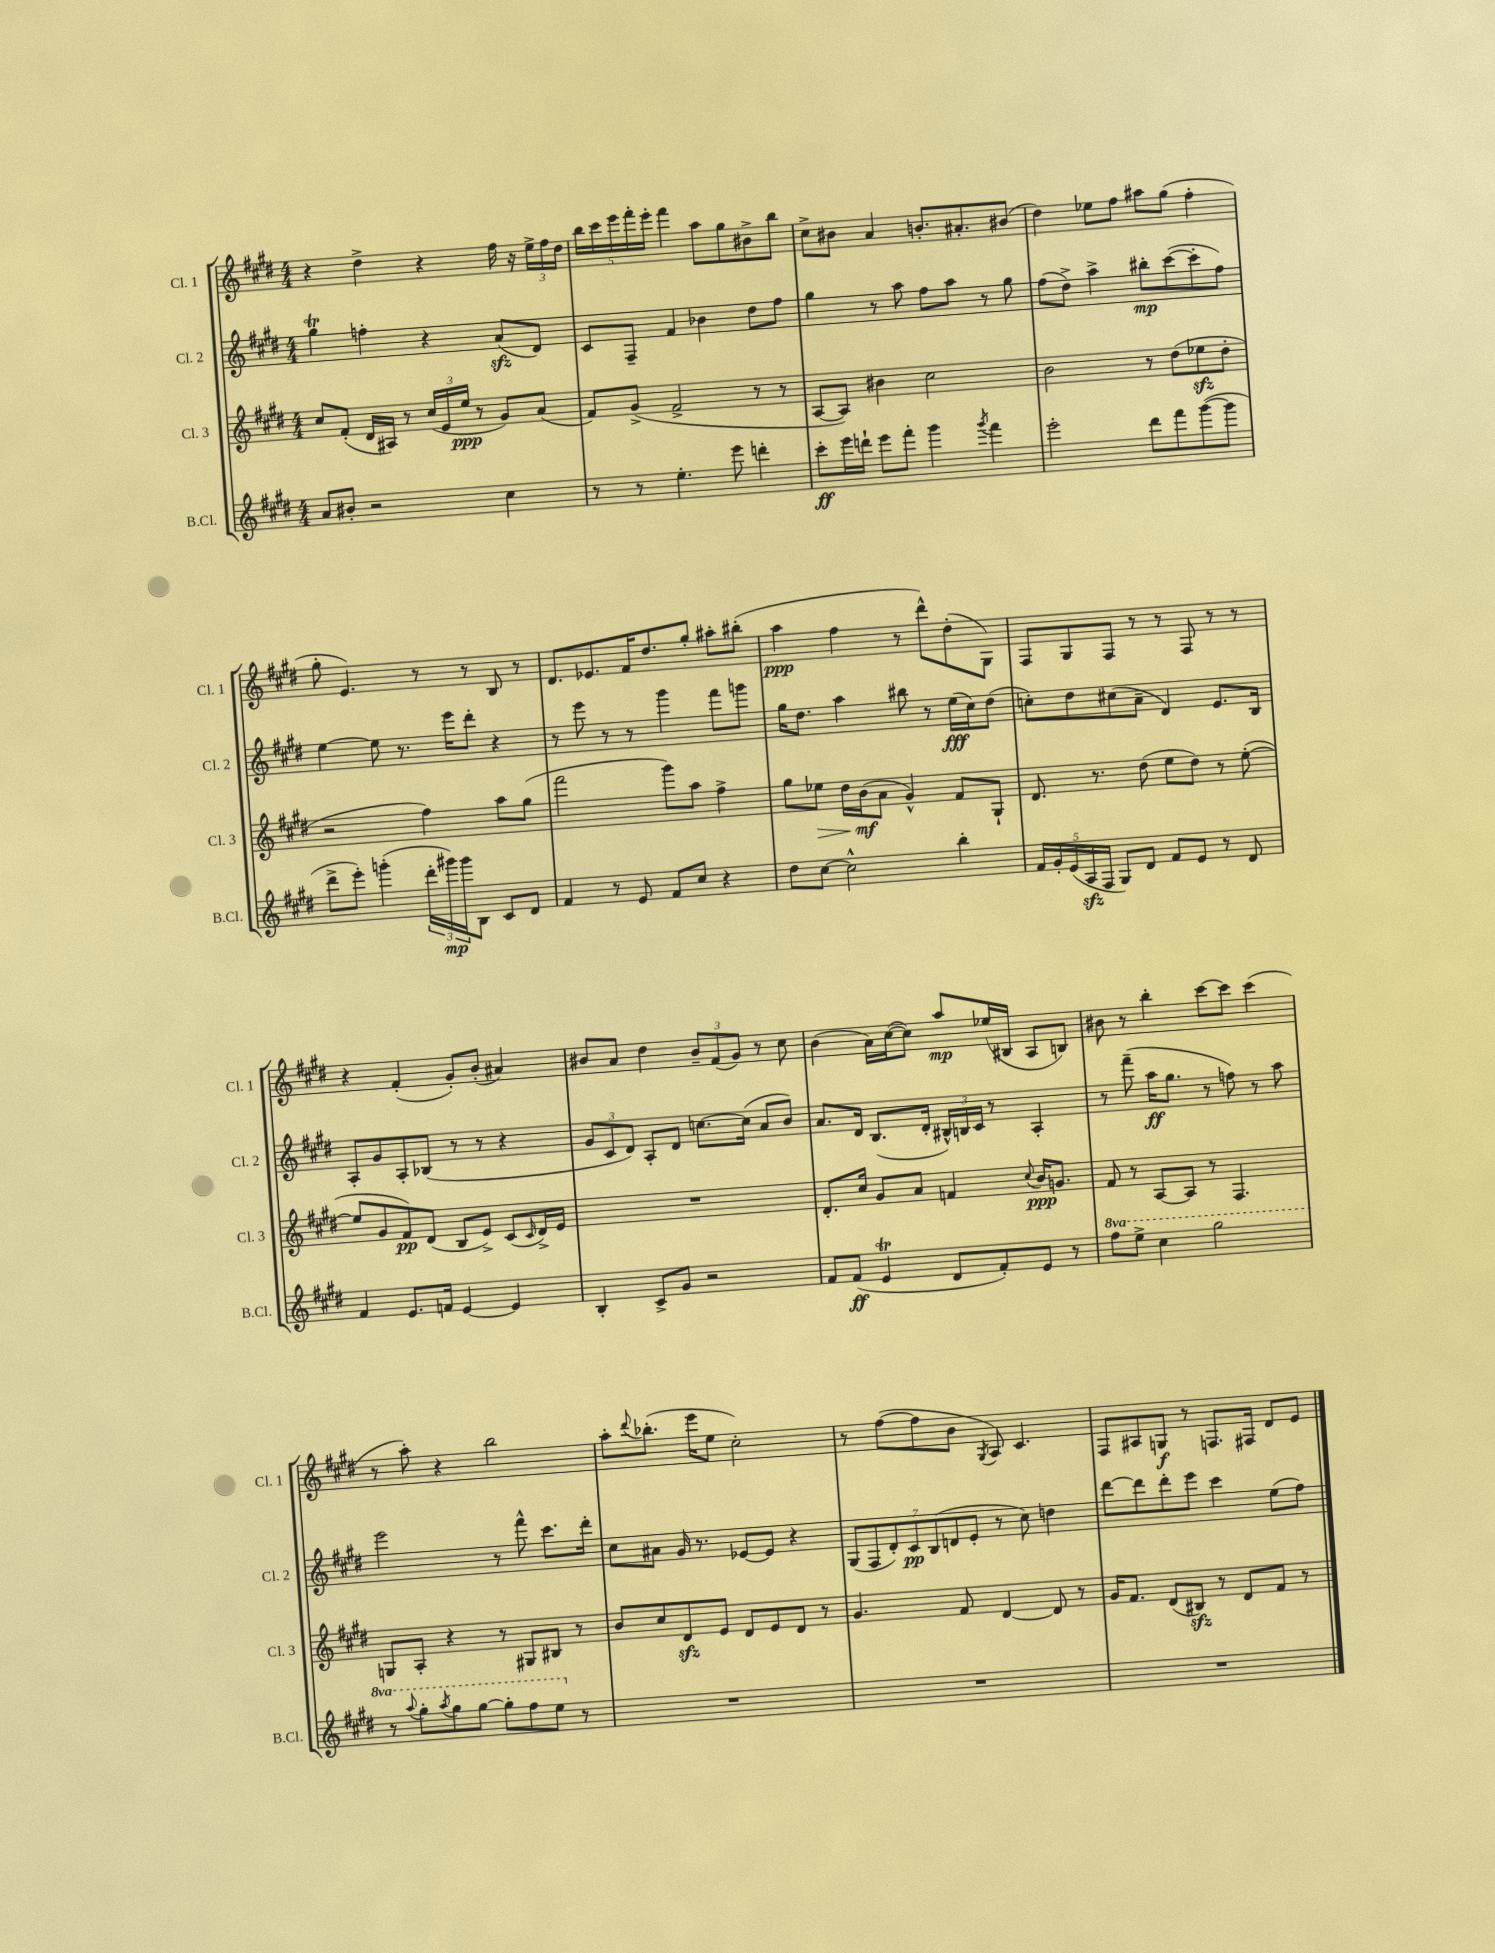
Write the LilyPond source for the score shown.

<<
\new StaffGroup <<
\new Staff = "s0" \with { instrumentName = "Cl. 1" shortInstrumentName = "Cl. 1" } {
    \clef treble \key e \major \numericTimeSignature \time 4/4
    r4 dis''4-> r4 fis''16 r16 \tuplet 3/2 { e''16-> fis''16 dis''16 } |
    \tuplet 5/4 { b''16 cis'''16 e'''16 fis'''16-. e'''16-. } fis'''4 a''8 gis''8 bis'8-> b''8 |
    cis''8-> bis'8 a'4 b'8.-. ais'8.-. bis'8( |
    dis''4) ees''8 fis''8 ais''8 gis''8( fis''4-. |
    gis''8-. e'4.) r8 r8 b8 r8 |
    dis'8. ees'8. fis'16 dis''8. gis''8-. ais''8-. bis''8-.( |
    a''4\ppp fis''4 r8 dis'''8-^) dis''8-.( gis8) |
    fis8 gis8 fis8 r8 r8 fis8 r8 r8 |
    r4 fis'4-.( gis'8-.) b'8-.( ais'4) |
    bis'8 a'8 dis''4 \tuplet 3/2 { bis'8-- fis'8( gis'8) } r8 cis''8 |
    b'4( a'16) cis''16~( cis''8) a''8\mp ees''16( bis16 a8 b8) |
    bis'8 r8 b''4-. cis'''8~ cis'''8 cis'''4( |
    r8 a''8-.) r4 b''2 |
    a''8-. \appoggiatura { dis'''8 } bes''8.-.( e'''16 e''8 cis''2-.) |
    r8 fis''8~( fis''8 b'8 \acciaccatura { gis8 } a8) cis'4. |
    fis8 ais8 g8\f r8 f8. fis16 dis'8 e'8 \bar "|." |
}
\new Staff = "s1" \with { instrumentName = "Cl. 2" shortInstrumentName = "Cl. 2" } {
    \clef treble \key e \major \numericTimeSignature \time 4/4
    gis''4\trill f''4-. r4 a'8\sfz( dis'8) |
    cis'8 fis8-- fis'4 bes'4 dis''8 fis''8 |
    gis''4 r8 a''8 fis''8 a''8 r8 gis''8 |
    fis''8( dis''8->) a''4-> bis''8-.\mp cis'''8~( cis'''8-. fis''8) |
    e''4~ e''8 r8. e'''16 dis'''8-. r4 |
    r8 e'''8 r8 r8 gis'''4 fis'''8 g'''8 |
    gis''16 dis''8. a''4 bis''8 r8 e''16\fff( cis''16) dis''8( |
    c''8-.) dis''8 cis''8( a'8-- dis'4) e'8. b16 |
    a8-. gis'8 a8-. bes8( r8 r8 r4 |
    \tuplet 3/2 { gis'8 cis'8 dis'8) } a8-. dis'8 c''8.~ c''16( a'8 b'8) |
    a'8. dis'16 b8.( dis'16-. \tuplet 3/2 { bis16-^) b16 cis'16 } r8 a4-. |
    r8 fis'''8--( a''16\ff gis''8. r8 f''8) r8 a''8 |
    e'''2 r8 fis'''8-^ cis'''8. dis'''16-. |
    cis''8 ais'8 gis'16 r8. ees'8~ ees'8 r4 |
    \tuplet 7/4 { gis8( fis8 dis'8-.) cis'8\pp b8( d'8 e'8-. } r8 cis''8) d''4 |
    dis'''8~ dis'''8 dis'''8-. e'''8 cis'''4 e''8( fis''8) \bar "|." |
}
\new Staff = "s2" \with { instrumentName = "Cl. 3" shortInstrumentName = "Cl. 3" } {
    \clef treble \key e \major \numericTimeSignature \time 4/4
    cis''8 fis'8-.( dis'16 ais16) r8 \tuplet 3/2 { cis''16( e'16 e''16\ppp } r8 gis'8) a'8( |
    fis'8) gis'8->( fis'2-> r8 r8 |
    a8~ a8) bis'4 cis''2 |
    b'2 r8 dis''8( ees''8\sfz dis''8-. |
    r2 fis''4) a''8 gis''8( |
    fis'''2 gis'''8) a''8 fis''4-> |
    gis''8 ees''8\> dis''16 b'16\mf\!( a'8 gis'4-^) fis'8 gis8-! |
    dis'8. r8. dis''8( e''8 dis''8) r8 e''8~-.( |
    e''8 gis'8 fis'8\pp) dis'8( b8 e'8->) cis'8( \grace { cis'16 } dis'16->) e'16 |
    R1 |
    dis'8.-. cis''16 gis'8 a'8 f'4 \appoggiatura { cis''8 } b'16\ppp g'8. |
    fis'8 r8 a8~ a8 r8 fis4. |
    g8 a8-. r4 r8 gis8 bis8 r8 |
    b'8 cis''8 dis'8\sfz e'8 dis'8 e'8 dis'8 r8 |
    gis'4. fis'8 dis'4~ dis'8 r8 |
    gis'16 fis'8. dis'8( bis8\sfz) r8 dis'8 fis'8 r8 \bar "|." |
}
\new Staff = "s3" \with { instrumentName = "B.Cl." shortInstrumentName = "B.Cl." } {
    \clef treble \key e \major \numericTimeSignature \time 4/4 \set Staff.ottavationMarkups = #ottavation-simple-ordinals
    a'8 bis'8-. r2 cis''4 |
    r8 r8 e''4.-. e'''8 d'''4-. |
    cis'''8-.\ff e'''16 d'''16-! e'''8 fis'''8-. gis'''4 \acciaccatura { gis'''8 } fis'''4 |
    e'''2-. dis'''8 fis'''8 gis'''8~( gis'''8 |
    dis'''8-> e'''8-.) g'''4-.( \tuplet 3/2 { dis'''16-. gis'''16\mp) gis'''16 } b8 cis'8 dis'8 |
    fis'4 r8 e'8 fis'8 cis''8 r4 |
    dis''8 cis''8~ cis''2-^ b''4-. |
    \tuplet 5/4 { fis'16 gis'16-. e'16( a16\sfz fis16 } gis8) dis'8 fis'8 e'8 r8 dis'8 |
    fis'4 e'8. f'16 e'4~ e'4 |
    b4-. cis'8-> gis'8 r2 |
    fis'8 fis'8\ff( e'4\trill dis'8 fis'8-.) e'8 r8 |
    \ottava #1 fis'''8 e'''8-> cis'''4 gis'''2 |
    r8 \appoggiatura { a'''8 } gis'''8-. \acciaccatura { a'''8 } gis'''8 gis'''8~ gis'''8-. fis'''8 e'''8 \ottava #0 r8 |
    R1 |
    R1 |
    R1 \bar "|." |
}
>>
>>
\layout { \context { \Score \remove "Bar_number_engraver" } }
